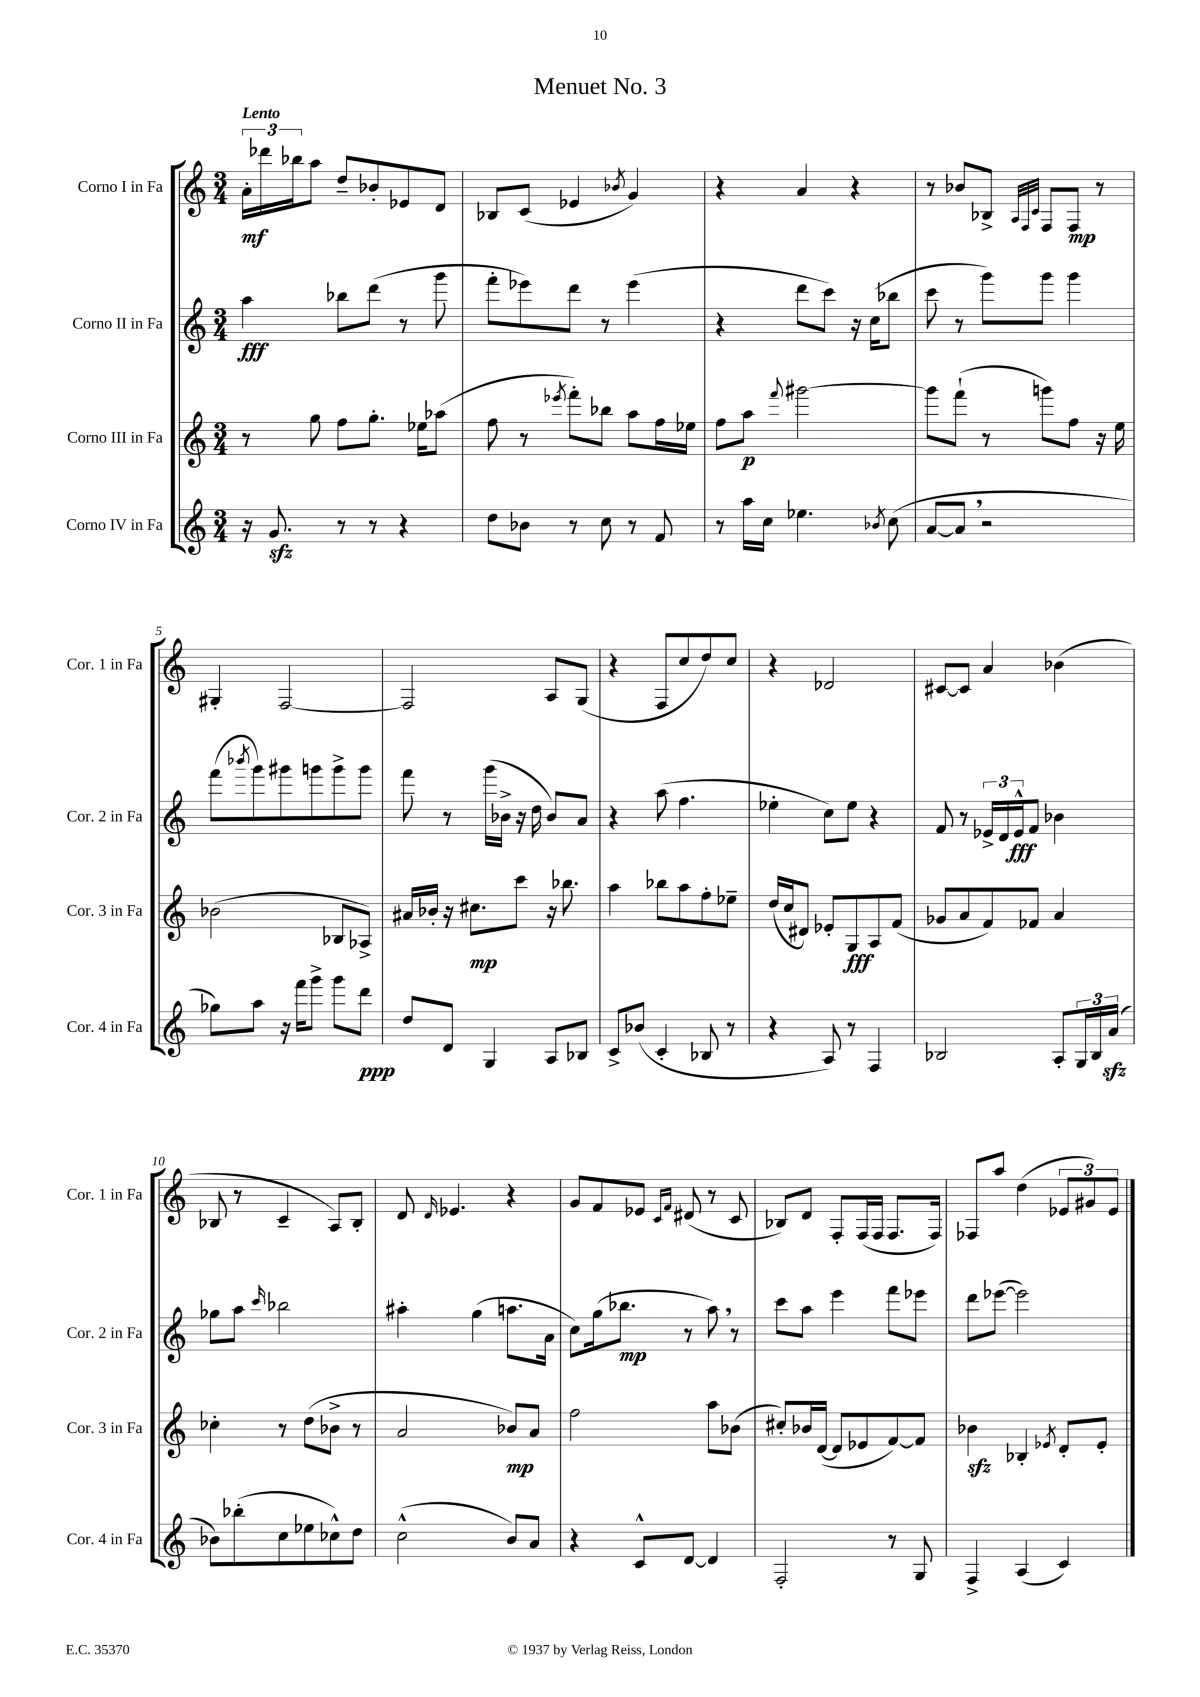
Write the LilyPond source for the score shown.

\header { title = "Menuet No. 3" }
<<
\new StaffGroup <<
\new Staff = "s0" \with { instrumentName = "Corno I in Fa" shortInstrumentName = "Cor. 1 in Fa" } {
    \clef treble \key c \major \numericTimeSignature \time 3/4 \tempo "Lento"
    \tuplet 3/2 { a'16-.\mf des'''16 bes''16 } a''8 d''8-- bes'8-. ees'8 d'8 |
    bes8 c'8( ees'4 \acciaccatura { bes'8 } g'4) |
    r4 a'4 r4 |
    r8 bes'8 bes8-> \grace { a32 f32 c'32 } f8 f8\mp r8 |
    gis4-. f2~ |
    f2 a8 g8( |
    r4 f8 c''8 d''8) c''8 |
    r4 des'2 |
    cis'8~ cis'8 a'4 bes'4( |
    bes8 r8 c'4-- a8) bes8-. |
    d'8 \grace { d'16 } ees'4. r4 |
    g'8 f'8 ees'8 \grace { c'16 f'16 } dis'8( r8 c'8 |
    bes8) d'8 f8-. f16( f16 f8. f16) |
    fes8 a''8 d''4( \tuplet 3/2 { ees'8 gis'8) ees'8 } \bar "|." |
}
\new Staff = "s1" \with { instrumentName = "Corno II in Fa" shortInstrumentName = "Cor. 2 in Fa" } {
    \clef treble \key c \major \numericTimeSignature \time 3/4
    a''4\fff bes''8 d'''8( r8 g'''8 |
    f'''8-. ees'''8) d'''8 r8 ees'''4( |
    r4 d'''8 c'''8) r16 c''16( bes''8 |
    c'''8 r8 g'''8) g'''8 g'''4 |
    f'''8( \acciaccatura { bes'''8 } g'''8) gis'''8 g'''8 g'''8-> g'''8 |
    f'''8 r8 g'''16( bes'16-> r16 d''16 bes'8) a'8 |
    r4 a''8( f''4. |
    ees''4-. c''8) ees''8 r4 |
    f'8 r8 \tuplet 3/2 { ees'16-> d'16 ees'16-^\fff } f'8 bes'4 |
    ges''8 a''8 \grace { c'''16 } bes''2 |
    ais''4-. g''4( a''8. a'16 |
    c''8) g''16( bes''8.\mp r8 a''8) \breathe r8 |
    c'''8 a''8 e'''4 f'''8 ees'''8 |
    d'''8 ees'''8~( ees'''2) \bar "|." |
}
\new Staff = "s2" \with { instrumentName = "Corno III in Fa" shortInstrumentName = "Cor. 3 in Fa" } {
    \clef treble \key c \major \numericTimeSignature \time 3/4
    r8 g''8 f''8 g''8.-. ees''16 aes''8( |
    f''8 r8 \acciaccatura { ees'''8 } f'''8-.) bes''8 a''8 f''16 ees''16 |
    f''8 a''8\p \appoggiatura { f'''8 } gis'''2~ |
    gis'''8 f'''8-!( r8 g'''8) f''8 r16 e''16 |
    bes'2( bes8 aes8->) |
    ais'16 bes'16-. r16 cis''8.\mp c'''8 r16 bes''8. |
    a''4 bes''8 a''8 f''8-. ees''8-- |
    d''16( c''16 dis'8) ees'8-. g8\fff a8 f'8( |
    ges'8 a'8 f'8) fes'8 a'4 |
    ces''4-. r8 d''8( bes'8-> r8 |
    a'2 bes'8\mp) a'8 |
    f''2 a''8 bes'8( |
    cis''8-.) bes'16 d'16~( d'8 ees'8 f'8~) f'8 |
    bes'4\sfz bes4-. \acciaccatura { ees'8 } d'8-. ees'8-. \bar "|." |
}
\new Staff = "s3" \with { instrumentName = "Corno IV in Fa" shortInstrumentName = "Cor. 4 in Fa" } {
    \clef treble \key c \major \numericTimeSignature \time 3/4
    r16 g'8.\sfz r8 r8 r4 |
    d''8 bes'8 r8 c''8 r8 f'8 |
    r8 a''16 c''16 ees''4. \acciaccatura { bes'8 } c''8( |
    a'8~ a'8 \breathe r2 |
    ges''8) a''8 r16 f'''16 g'''8-> g'''8 d'''8\ppp |
    d''8 d'8 g4 a8 bes8 |
    c'8-> bes'8( c'4-. bes8 r8 |
    r4 a8) r8 f4 |
    bes2 a8-. \tuplet 3/2 { g16 bes16 a'16\sfz( } |
    bes'8) bes''8-.( c''8 ees''8 ces''8-^) d''8 |
    c''2-^( b'8) a'8 |
    r4 c'8-^ d'8~ d'4 |
    f2-. r8 g8 |
    f4-> a4( c'4) \bar "|." |
}
>>
>>
